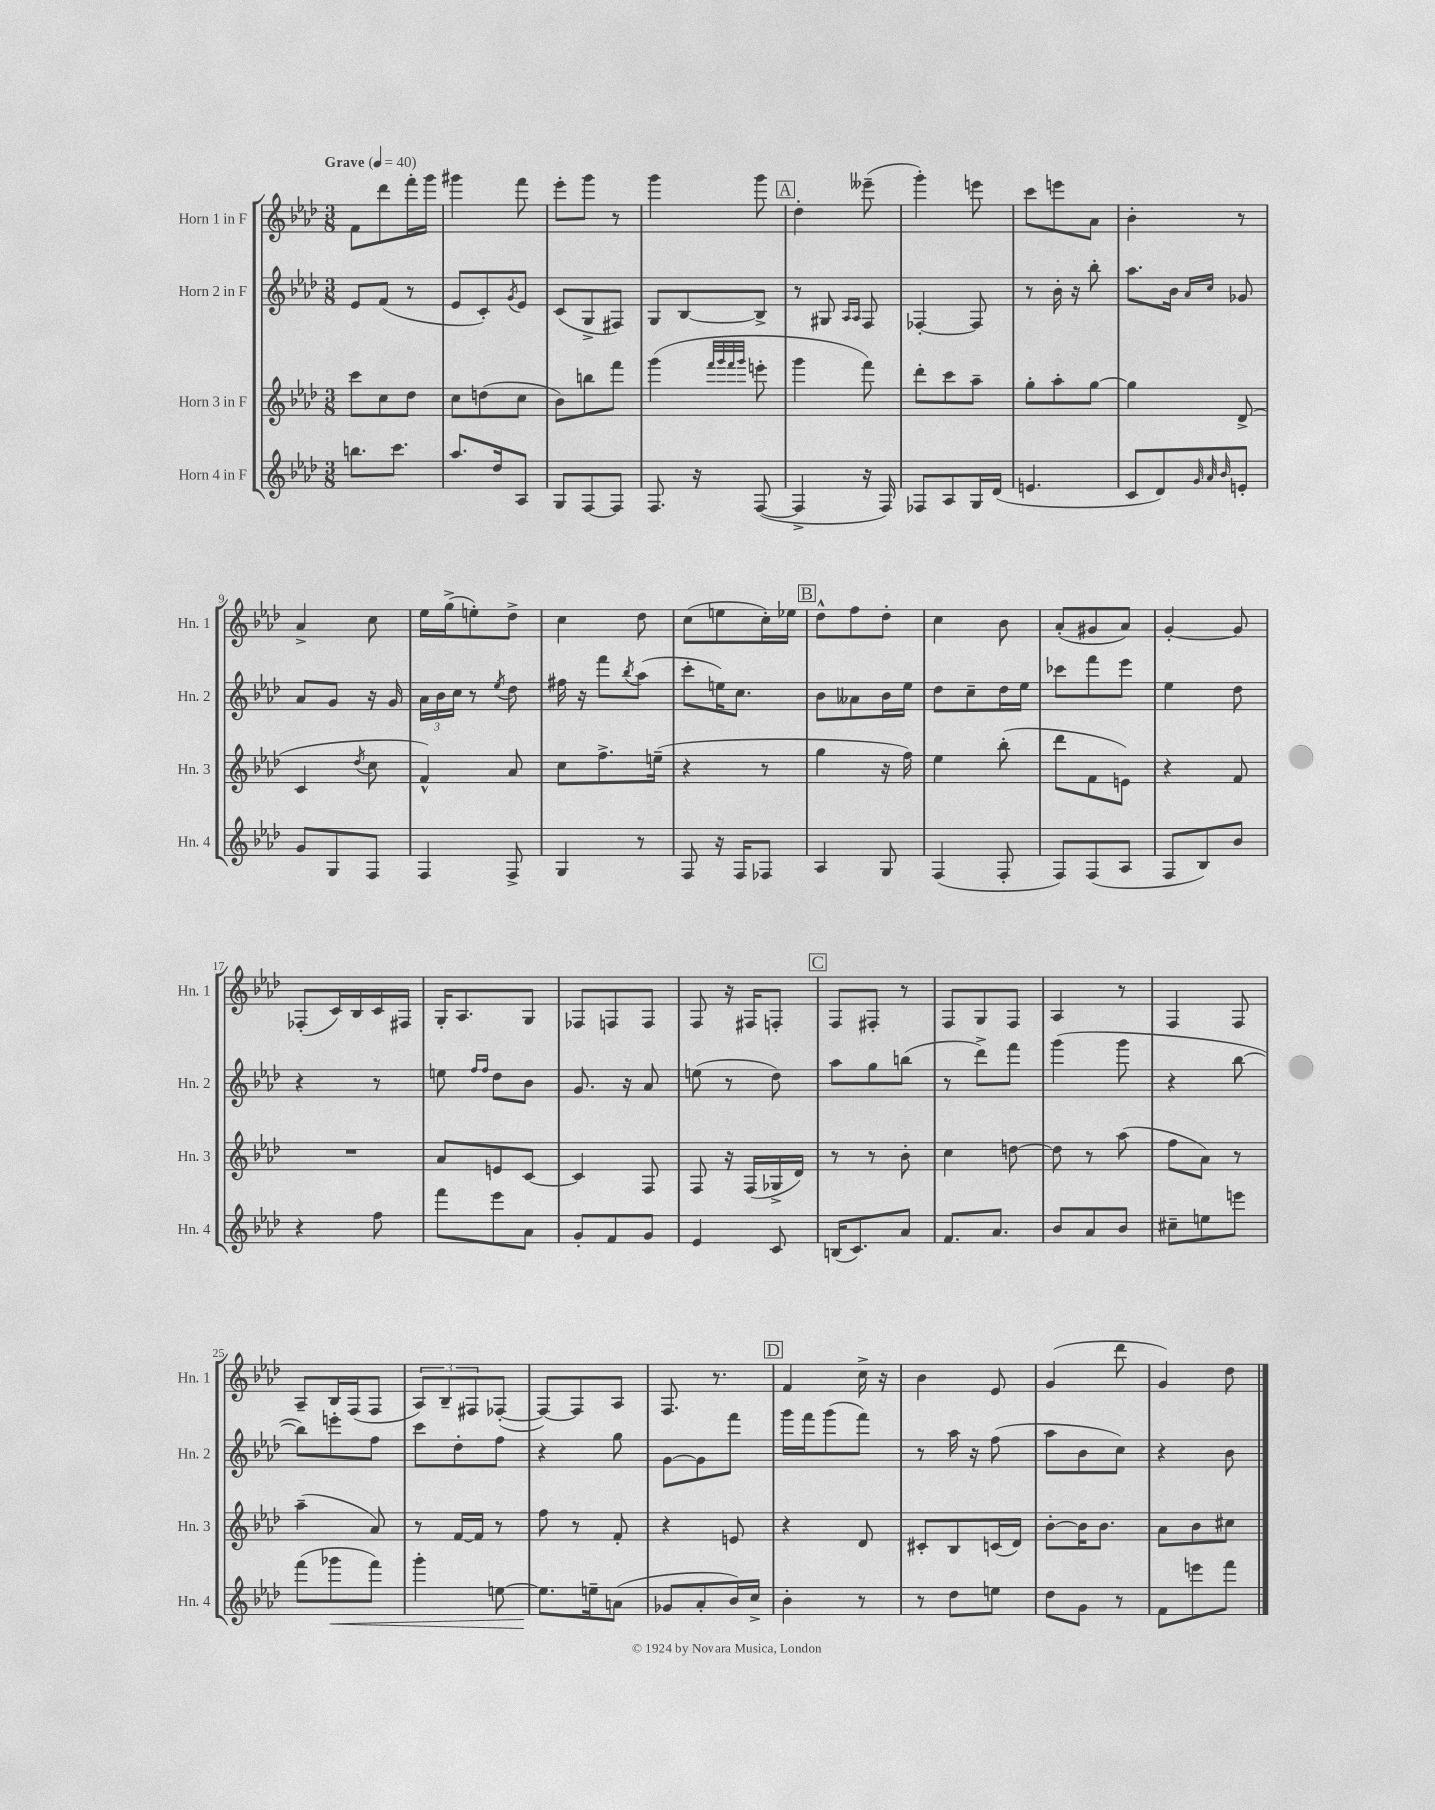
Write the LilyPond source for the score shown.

<<
\new StaffGroup <<
\new Staff = "s0" \with { instrumentName = "Horn 1 in F" shortInstrumentName = "Hn. 1" } {
    \clef treble \key aes \major \numericTimeSignature \time 3/8 \tempo "Grave" 4 = 40
    f'8 des'''8 f'''16-. g'''16 |
    gis'''4 f'''8 |
    ees'''8-. g'''8 r8 |
    g'''4 g'''8 |
    \mark \markup { \box "A" } des''4-. eeses'''8--( |
    g'''4-.) e'''8 |
    c'''8 e'''8 aes'8 |
    bes'4-. r8 |
    aes'4-> c''8 |
    ees''16 g''16->( e''8-.) des''8-> |
    c''4 des''8 |
    c''8( e''8 c''16-.) ees''16 |
    \mark \markup { \box "B" } des''8-^ f''8 des''8-. |
    c''4 bes'8 |
    aes'8-.( gis'8 aes'8) |
    g'4~-. g'8 |
    fes8-.( c'16) bes16 c'16 fis16 |
    g16-. aes8. g8 |
    fes8 f8 f8 |
    f8 r16 fis16 f8-. |
    \mark \markup { \box "C" } f8 fis8-. r8 |
    f8 g8 f8 |
    aes4 r8 |
    f4 f8 |
    aes8-- bes16 f16( f8 |
    \tuplet 3/2 { aes8) bes8-- fis8 } fes8~-.( |
    fes8~) fes8 aes8 |
    f8. r8. |
    \mark \markup { \box "D" } f'4 c''16-> r16 |
    bes'4 ees'8 |
    g'4( des'''8 |
    g'4) des''8 \bar "|." |
}
\new Staff = "s1" \with { instrumentName = "Horn 2 in F" shortInstrumentName = "Hn. 2" } {
    \clef treble \key aes \major \numericTimeSignature \time 3/8
    ees'8 f'8( r8 |
    ees'8 c'8-.) \acciaccatura { g'8 } ees'8 |
    c'8( g8-> fis8) |
    g8 bes8~ bes8-> |
    \mark \markup { \box "A" } r8 gis8 \grace { aes16 aes16 } f8 |
    fes4~-. fes8 |
    r8 bes'16-. r16 bes''8-. |
    aes''8. bes'16 \grace { aes'16 c''16 } ges'8 |
    aes'8 g'8 r16 g'16 |
    \tuplet 3/2 { aes'16 bes'16 c''16 } r8 \acciaccatura { ees''8 } des''8 |
    fis''16 r16 f'''8 \acciaccatura { bes''8 } aes''8( |
    c'''8-. e''16) c''8. |
    \mark \markup { \box "B" } bes'8 aeses'8 bes'16 ees''16 |
    des''8 c''8-- des''16 ees''16 |
    ces'''8 f'''8 ees'''8 |
    ees''4 des''8 |
    r4 r8 |
    e''8 \grace { f''16 f''16 } des''8 bes'8 |
    g'8. r16 aes'8 |
    e''8( r8 des''8) |
    \mark \markup { \box "C" } aes''8 g''8 b''8( |
    r8 des'''8->) f'''8 |
    g'''4( g'''8 |
    r4 bes''8~ |
    bes''8) e'''8-. f''8 |
    c'''8 des''8-. f''8 |
    r4 g''8 |
    g'8~ g'8 f'''8 |
    \mark \markup { \box "D" } g'''16 f'''16 g'''8( f'''8) |
    r8 aes''16 r16 f''8( |
    aes''8 bes'8 c''8) |
    r4 bes'8 \bar "|." |
}
\new Staff = "s2" \with { instrumentName = "Horn 3 in F" shortInstrumentName = "Hn. 3" } {
    \clef treble \key aes \major \numericTimeSignature \time 3/8
    c'''8 c''8 des''8 |
    c''8 d''8( c''8 |
    bes'8) b''8 f'''8 |
    g'''4( \grace { f'''32 g'''32 f'''32 g'''32 } e'''8-. |
    \mark \markup { \box "A" } g'''4 f'''8) |
    des'''8-. c'''8 aes''8-- |
    g''8-. aes''8-. g''8~ |
    g''4 des'8->( |
    c'4 \acciaccatura { des''8 } c''8 |
    f'4-^) aes'8 |
    c''8 f''8.-> e''16--( |
    r4 r8 |
    \mark \markup { \box "B" } g''4 r16 f''16) |
    ees''4 bes''8-.( |
    des'''8 f'8 e'8) |
    r4 f'8 |
    R4. |
    aes'8 e'8 c'8~ |
    c'4 f8 |
    f8 r16 f16( ges16-> des'16) |
    \mark \markup { \box "C" } r8 r8 bes'8-. |
    c''4 d''8~ |
    d''8 r8 aes''8( |
    f''8 aes'8) r8 |
    aes''4--( aes'8) |
    r8 f'16~ f'16 r8 |
    f''8 r8 f'8-. |
    r4 e'8 |
    \mark \markup { \box "D" } r4 des'8 |
    cis'8-. bes8 c'16( des'16) |
    bes'8~-. bes'16 bes'8. |
    aes'8 bes'8 cis''8 \bar "|." |
}
\new Staff = "s3" \with { instrumentName = "Horn 4 in F" shortInstrumentName = "Hn. 4" } {
    \clef treble \key aes \major \numericTimeSignature \time 3/8
    b''8. c'''8. |
    aes''8. des''16 aes8 |
    g8 f8~ f8 |
    f8. r16 f8~( |
    \mark \markup { \box "A" } f4-> r16 f16) |
    fes8 aes8 g16 des'16( |
    e'4. |
    c'8 des'8) \grace { g'32 aes'32 bes'32 } e'8-. |
    g'8 g8 f8 |
    f4 f8-> |
    g4 r8 |
    f8 r16 f16 fes8 |
    \mark \markup { \box "B" } aes4 g8 |
    f4( f8-. |
    f8) f8( aes8 |
    f8 bes8) bes'8 |
    r4 f''8 |
    f'''8 ees'''8 aes'8 |
    g'8-. f'8 g'8 |
    ees'4 c'8 |
    \mark \markup { \box "C" } b16( c'8.) aes'8 |
    f'8. aes'8. |
    bes'8 aes'8 bes'8 |
    cis''8-- e''8 e'''8 |
    f'''8( ges'''8\< f'''8) |
    g'''4-. e''8~ |
    e''8.\! e''16-- a'8( |
    ges'8 aes'8-. bes'16) c''16-> |
    \mark \markup { \box "D" } bes'4-. r8 |
    r8 des''8 e''8 |
    des''8 g'8 r8 |
    f'8 e'''8 f'''8 \bar "|." |
}
>>
>>
